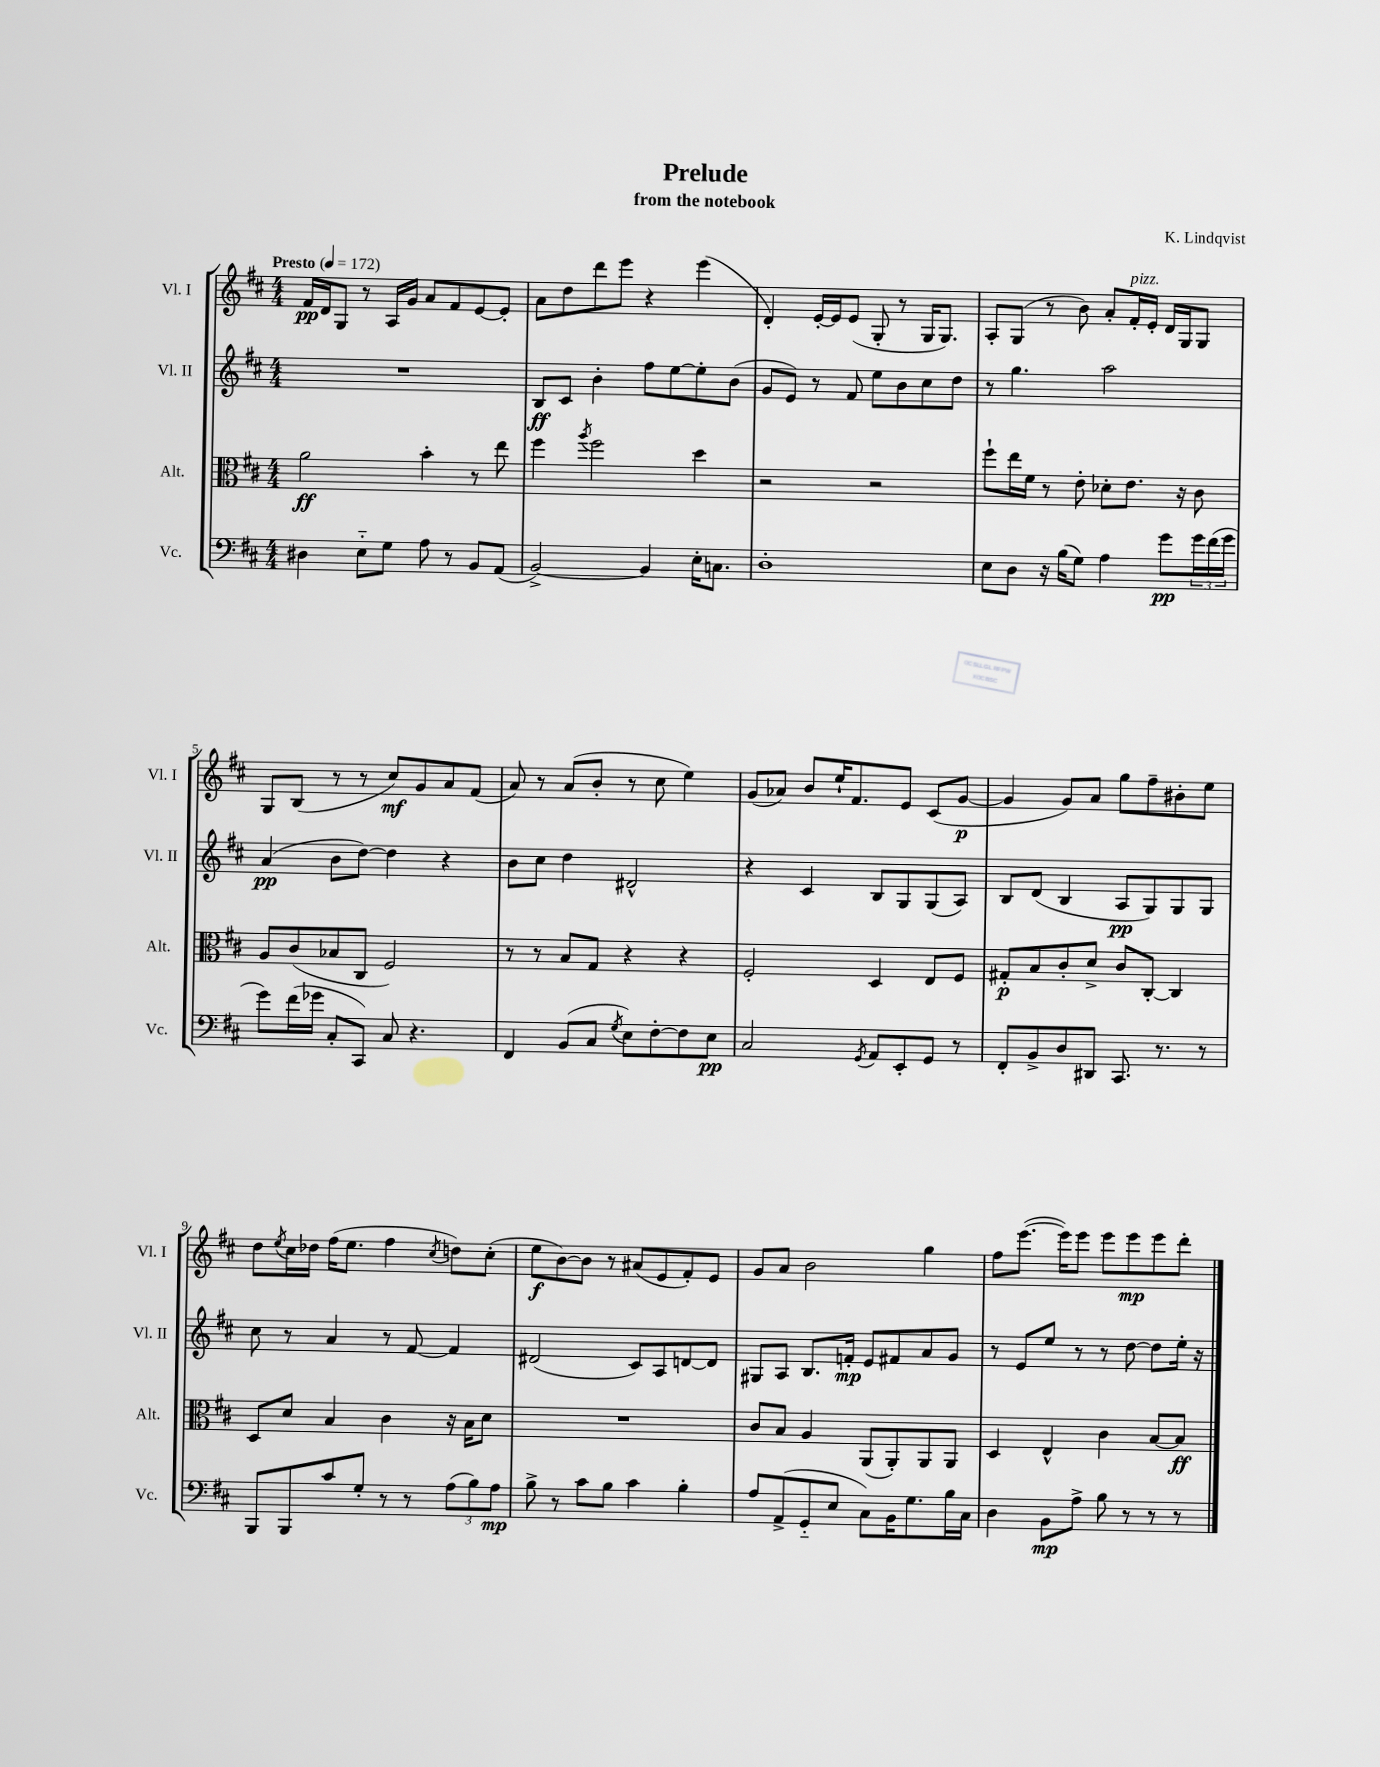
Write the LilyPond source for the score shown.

\header { title = "Prelude" composer = "K. Lindqvist" subtitle = "from the notebook" }
<<
\new StaffGroup <<
\new Staff = "s0" \with { instrumentName = "Vl. I" shortInstrumentName = "Vl. I" } {
    \clef treble \key d \major \numericTimeSignature \time 4/4 \tempo "Presto" 4 = 172
    fis'16\pp d'16 g8 r8 a16 g'16 a'8 fis'8 e'8~ e'8-. |
    a'8 d''8 d'''8 e'''8 r4 e'''4( |
    d'4-.) e'16~-. e'16 e'8( g8-. r8 g16 g8.) |
    a8-. g8( r8 b'8) a'8-. fis'16-.^\markup { \italic "pizz." } e'16-. d'16 g16 g8 |
    g8 b8( r8 r8 cis''8\mf) g'8 a'8 fis'8( |
    a'8) r8 a'8( b'8-. r8 cis''8 e''4) |
    g'8( aes'8) b'8 e''16-! fis'8. e'8 cis'8( g'8~\p |
    g'4 g'8) a'8 g''8 fis''8-- bis'8-. e''8 |
    d''8 \acciaccatura { e''8 } cis''16 des''16 fis''16( e''8. fis''4 \acciaccatura { cis''8 } d''8) cis''8-.( |
    e''8\f b'8~) b'8 r8 ais'8( e'8 fis'8-.) e'8 |
    g'8 a'8 b'2 g''4 |
    fis''8 e'''8.~( e'''16) e'''8 e'''8 e'''8\mp e'''8 d'''8-. \bar "|." |
}
\new Staff = "s1" \with { instrumentName = "Vl. II" shortInstrumentName = "Vl. II" } {
    \clef treble \key d \major \numericTimeSignature \time 4/4
    R1 |
    b8\ff cis'8 b'4-. fis''8 e''8~ e''8-. b'8( |
    g'8 e'8) r8 fis'8 e''8 b'8 cis''8 d''8 |
    r8 g''4. a''2 |
    a'4\pp( b'8 d''8~) d''4 r4 |
    b'8 cis''8 d''4 dis'2-^ |
    r4 cis'4 b8 g8 g8( a8) |
    b8 d'8( b4 a8\pp g8) g8 g8 |
    cis''8 r8 a'4 r8 fis'8~ fis'4 |
    dis'2( cis'8) a8 d'8~ d'8 |
    gis8 a8 b8. f'16-.\mp e'8 fis'8 a'8 g'8 |
    r8 e'8 e''8 r8 r8 d''8~ d''8 e''16-. r16 \bar "|." |
}
\new Staff = "s2" \with { instrumentName = "Alt." shortInstrumentName = "Alt." } {
    \clef alto \key d \major \numericTimeSignature \time 4/4
    a'2\ff b'4-. r8 e''8 |
    fis''4 \acciaccatura { a''8 } fis''2 d''4 |
    r2 r2 |
    fis''8-! e''16 fis'16 r8 e'8-. des'8-. e'8. r16 cis'8 |
    a8 cis'8( bes8 cis8 fis2) |
    r8 r8 b8 g8 r4 r4 |
    fis2-. d4 e8 fis8 |
    gis8-.\p b8 cis'8-. d'8-> cis'8 cis8~-. cis4 |
    d8 d'8 b4 cis'4 r16 b16 d'8 |
    R1 |
    cis'8 b8 a4 a,8( a,8-.) a,8 a,8 |
    d4 e4-^ cis'4 b8~ b8\ff \bar "|." |
}
\new Staff = "s3" \with { instrumentName = "Vc." shortInstrumentName = "Vc." } {
    \clef bass \key d \major \numericTimeSignature \time 4/4
    dis4 e8-_ g8 a8 r8 b,8 a,8( |
    b,2~->) b,4 e16-. c8. |
    d1-. |
    e8 d8 r16 b16( g8) a4 g'8\pp \tuplet 3/2 { g'16 fis'16( g'16 } |
    g'8) fis'16( ges'16 cis8-. cis,8) cis8 r4. |
    fis,4 b,8( cis8 \acciaccatura { g8 } e8) fis8~-. fis8 e8\pp |
    cis2 \acciaccatura { g,8 } a,8 e,8-. g,8 r8 |
    fis,8-. b,8-> d8 dis,8 cis,8. r8. r8 |
    b,,8 b,,8 cis'8 g8-. r8 r8 \tuplet 3/2 { a8( b8) a8\mp } |
    b8-> r8 cis'8 b8 cis'4 b4-. |
    a8 a,8->( g,8-_ e8 cis8) b,16 g8. b16 cis16 |
    d4 b,8\mp a8-> b8 r8 r8 r8 \bar "|." |
}
>>
>>
